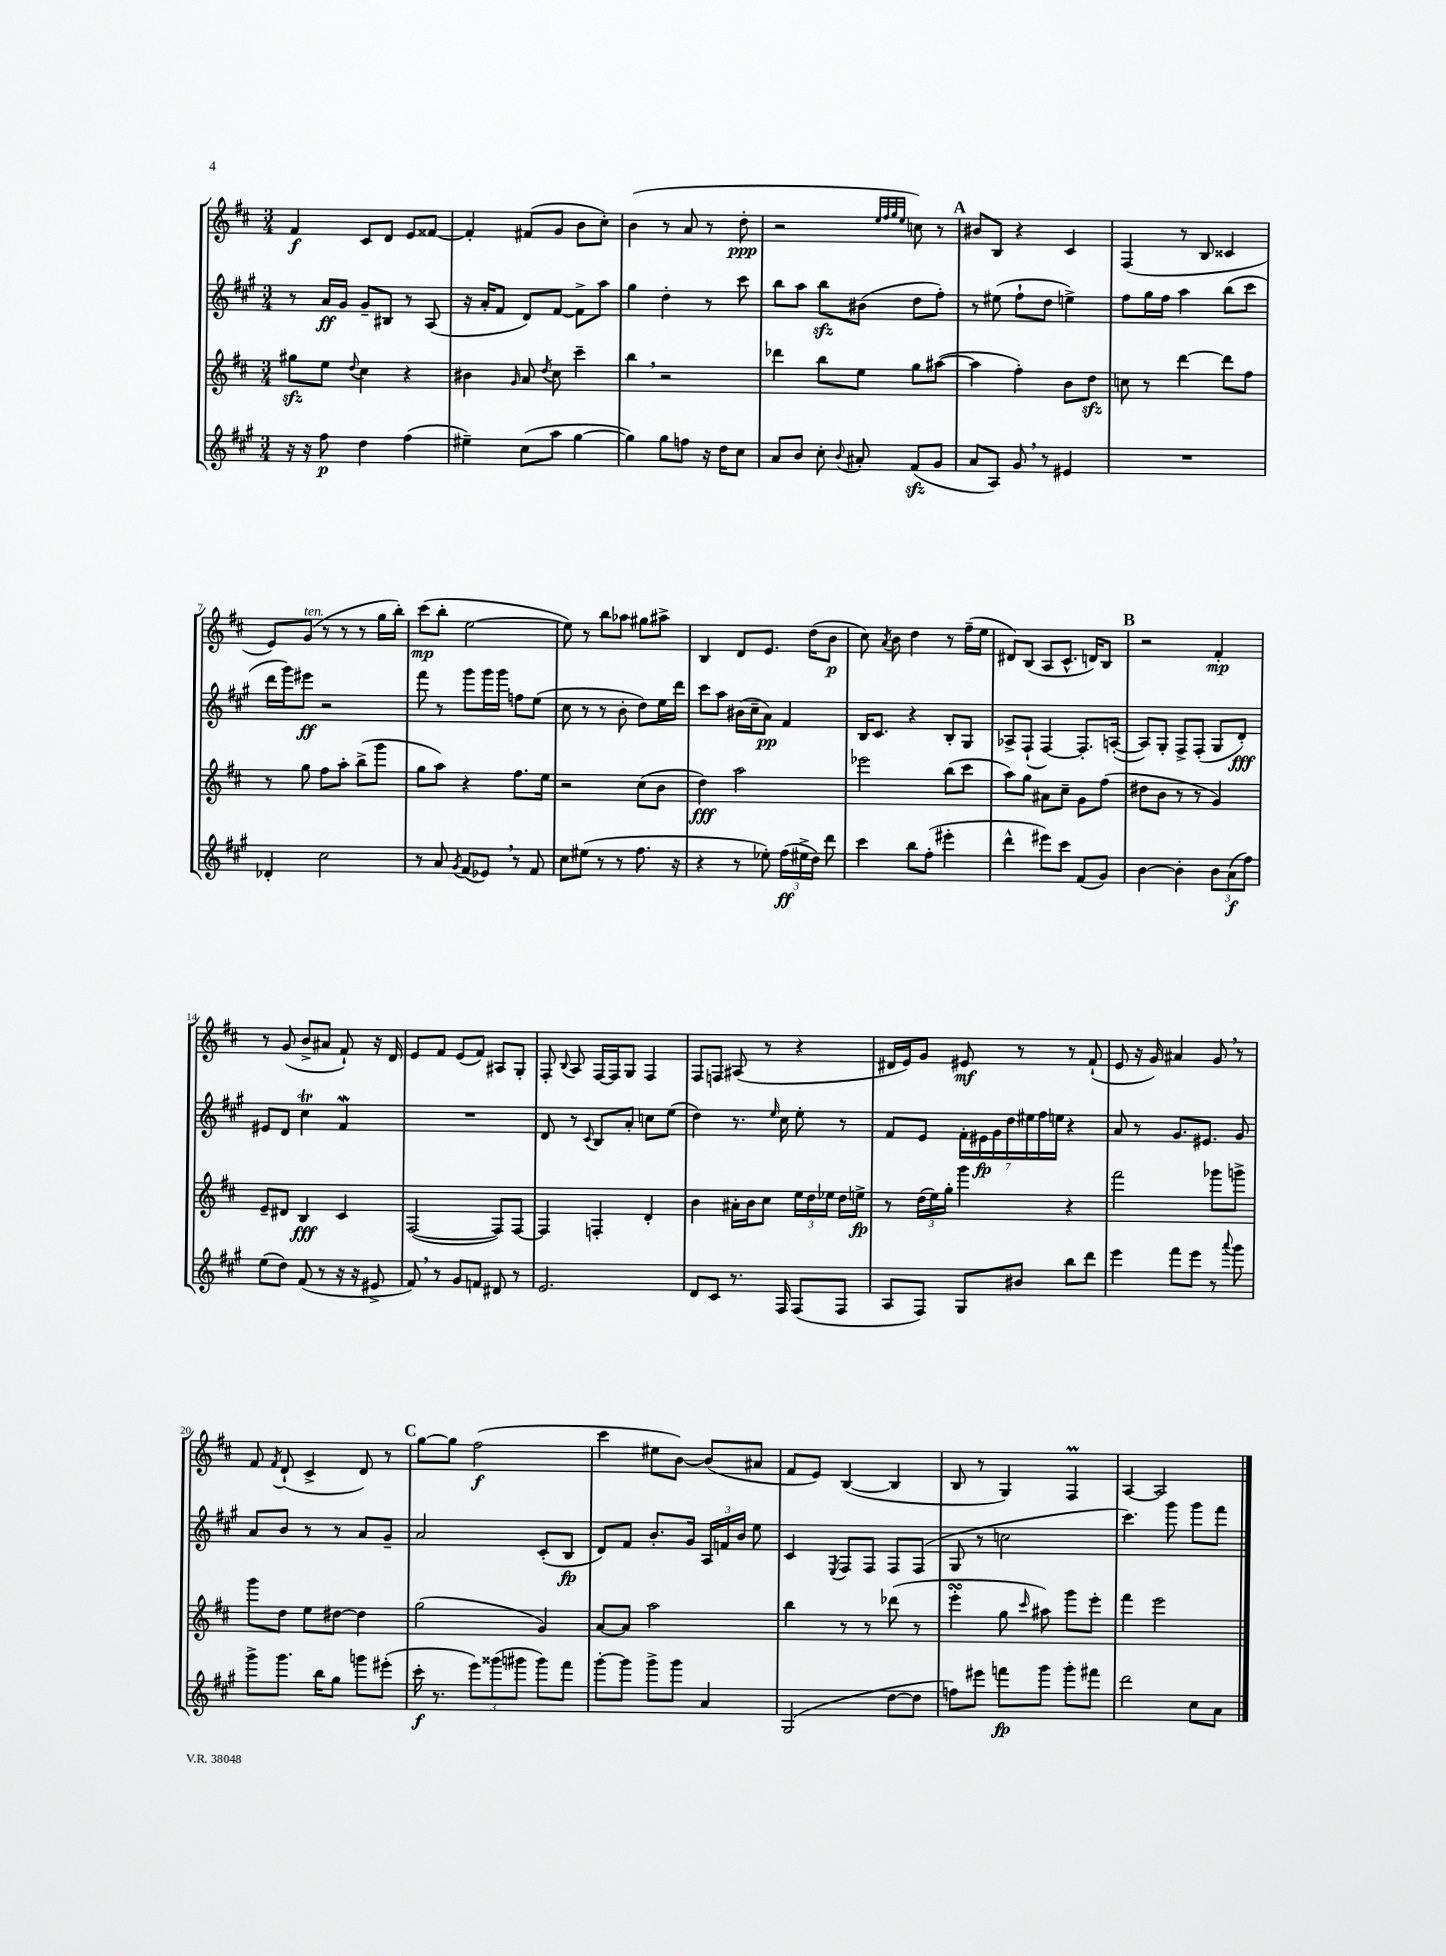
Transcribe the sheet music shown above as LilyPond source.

<<
\new StaffGroup <<
\new Staff = "s0" {
    \clef treble \key d \major \numericTimeSignature \time 3/4
    \autoBeamOff fis'4\f cis'8[ d'8] e'8[ fisis'8]~ |
    fisis'4-. fis'8[( g'8] b'8[ cis''8]-.) |
    b'4( r8 a'8 r8 d''8-.\ppp |
    r2 \grace { e''32[ fis''32 g''32 e''32] } c''8) r8 |
    \mark \markup { \bold "A" } bis'8[ b8] r4 cis'4 |
    fis4( r8 b8 cisis'4 |
    e'8[) g'8]^\markup { \italic "ten." }( r8 r8 r8 g''16[ b''16]-.) |
    cis'''8[\mp( b''8]-. e''2~ |
    e''8) r8 b''8[ aes''8] gis''8[ ais''8]-> |
    b4 d'8[ e'8.] d''16[( b'8]\p |
    cis''8) \acciaccatura { a'8 } b'8 d''4 r8 fis''16[--( e''16] |
    dis'8[) b8]( a8[ cis'8.]-^ d'16[) b8] |
    \mark \markup { \bold "B" } r2 fis'4-.\mp |
    r8 g'8( b'8[-> ais'8] fis'8-!) r16 d'16 |
    e'8[ fis'8] e'8[( fis'8]) ais8[ g8]-. |
    fis8-. \appoggiatura { b8 } a8 fis16[~ fis16 g8] fis4 |
    fis8[ f8] ais8( r8 r4 |
    dis'16[ e'16) g'8] eis'8\mf r8 r8 fis'8-!( |
    e'8 r16 g'16) ais'4 g'8 \breathe r8 |
    fis'8 \acciaccatura { fis'8 } d'8-!( cis'4-> d'8) r8 |
    \mark \markup { \bold "C" } g''8[~ g''8] fis''2\f( |
    cis'''4 eis''8[ b'8]~) b'8[( ais'8] |
    fis'8[ e'8]) b4~( b4 |
    b8 r8 g4) fis4\prall |
    a4~ a2 \bar "|." |
}
\new Staff = "s1" {
    \clef treble \key a \major \numericTimeSignature \time 3/4
    \autoBeamOff r8 a'16[\ff gis'16] gis'8[-- bis8] r8 a8( |
    r16 a'16[-. fis'8] d'8[) fis'8]~ fis'8[-> a''8] |
    gis''4 d''4-. r8 cis'''8 |
    b''8[ a''8] b''8[\sfz bis'8]( d''8[ fis''8]-.) |
    \mark \markup { \bold "A" } r8 eis''8( fis''8[-! d''8] e''4->) |
    fis''8[ gis''16 fis''16] a''4 b''8[( cis'''8] |
    d'''16[ gis'''16) eis'''8]\ff r2 |
    fis'''8 r8 gis'''8[ gis'''16 gis'''16] f''8[ e''8]( |
    cis''8 r8 r8 b'8-. d''8[) e''16 d'''16] |
    cis'''8[ a''8] bis'16[( cis''16-- a'8]\pp) fis'4 |
    b16[ cis'8.] r4 b8[-. gis8] |
    aes8[-> fis8]-!( fis4~) fis8.[-. a16]~-.( |
    \mark \markup { \bold "B" } a8[) gis8]-. fis8[-> fis8]-.( gis8[ d'8]-.\fff) |
    eis'8[ d'8] cis''4\trill fis'4\mordent |
    R2. |
    d'8 r8 \appoggiatura { cis'8 } b8[ a'8]-. c''8[ e''8]( |
    d''4) r8. \grace { e''16 } cis''16 e''8-. r8 |
    fis'8[ e'8] \tuplet 7/4 { fis'16[-. eis'16\fp gis'16 d''16 eis''16 fis''16 e''16] } r4 |
    a'8 r8 gis'8.[ eis'8.] gis'8 |
    a'8[ b'8] r8 r8 a'8[ gis'8]-- |
    \mark \markup { \bold "C" } a'2 cis'8[-.( b8]\fp |
    d'8[) fis'8] b'8.[-. gis'16] \tuplet 3/2 { a16[ f'16 b'16] } e''8 |
    cis'4 \acciaccatura { e8 } fis8[ fis8] fis8[ fis8]( |
    gis8 r8 c''2 |
    cis'''4.) gis'''8 gis'''8[ fis'''8] \bar "|." |
}
\new Staff = "s2" {
    \clef treble \key d \major \numericTimeSignature \time 3/4
    \autoBeamOff gis''8[\sfz e''8] \appoggiatura { d''8 } cis''4 r4 |
    bis'4 \grace { g'16 } a'8 \acciaccatura { d''8 } cis''8 cis'''4-- |
    b''4 \breathe r2 |
    des'''4 b''8[ e''8] g''8[ ais''8]~( |
    \mark \markup { \bold "A" } ais''4 fis''4-.) b'8[ d''8]\sfz |
    c''8 r8 d'''4~ d'''8[ fis''8] |
    r8 g''8 fis''8[ a''8]-. b''8[->( g'''8] |
    g''8[ a''8]) r4 fis''8.[ e''16] |
    r2 cis''8[( b'8] |
    d''4\fff) a''2 |
    ees'''2 b''8[( cis'''8] |
    a''8[) g''8] ais'8[ cis''8]-- g'8[ fis''8]( |
    \mark \markup { \bold "B" } dis''8[ b'8] r8 r8 g'4) |
    e'8[-- dis'8] b4\fff cis'4 |
    fis2~( fis8[) fis8]~ |
    fis4 f4-. d'4-. |
    b'4 ais'16[-. b'16 cis''8] \tuplet 3/2 { e''16[ d''16 ees''16] } d''16[ e''16]->\fp |
    r8 \tuplet 3/2 { d''16[( e''16) g''16]-. } g'''4 r4 |
    fis'''2 ges'''8[ g'''8]-> |
    g'''8[ d''8] e''8[ dis''8]~ dis''4 |
    \mark \markup { \bold "C" } g''2( g'4) |
    a'8[~ a'8] a''2 |
    b''4 r8 r8 des'''8( r8 |
    e'''4-.\turn g''8 \grace { cis'''16 } ais''8) g'''8[ e'''8]-. |
    fis'''4 e'''2 \bar "|." |
}
\new Staff = "s3" {
    \clef treble \key a \major \numericTimeSignature \time 3/4
    \autoBeamOff r16 r16 fis''8\p d''4 fis''4( |
    eis''4--) cis''8[( a''8] gis''4~ |
    gis''4) gis''8[ f''8] r16 d''16[ cis''8] |
    a'8[ b'8] cis''8-. \appoggiatura { b'8 } ais'8-. fis'8[\sfz( gis'8] |
    \mark \markup { \bold "A" } a'8[ a8]) gis'8 \breathe r8 eis'4 |
    R2. |
    des'4-. cis''2 |
    r8 a'8 \acciaccatura { gis'8 } fis'8[( ees'8]) \breathe r8 fis'8 |
    cis''8[ eis''8]( r8 r8 fis''8. r16 |
    r4 r8 ees''8-.) \tuplet 3/2 { fis''16[\ff( eis''16-> d''16]) } d'''8 |
    cis'''4 b''8[ fis''8]-.( eis'''4-. |
    d'''4-^ eis'''8[) cis'''8] fis'8[( gis'8]) |
    \mark \markup { \bold "B" } b'4~ b'4-. \tuplet 3/2 { b'8[ a'8\f( fis''8]) } |
    e''8[( d''8]) fis'8( r8 r16 r16 eis'8-> |
    fis'8) \breathe r8 gis'8[ f'8] dis'8 r8 |
    e'2. |
    d'8[ cis'8] r8. fis16 fis8[( fis8] |
    a8[ fis8]) gis8[ bis'8] b''8[ d'''8] |
    e'''4 fis'''8[ e'''8] r8 \appoggiatura { a'''8 } gis'''8 |
    gis'''8[-> gis'''8.] b''16[ gis''8] g'''8[ eis'''8]-.( |
    \mark \markup { \bold "C" } cis'''16-.\f r8. \tuplet 3/2 { e'''8[) gisis'''8( gis'''8] } gis'''8[) fis'''8] |
    gis'''8[~-. gis'''8] gis'''8[-> gis'''8] a'4 |
    gis2( d''8[~ d''8] |
    f''8[) eis'''8] f'''8[\fp gis'''8] gis'''8[-. fis'''8] |
    d'''2 cis''8[ a'8] \bar "|." |
}
>>
>>
